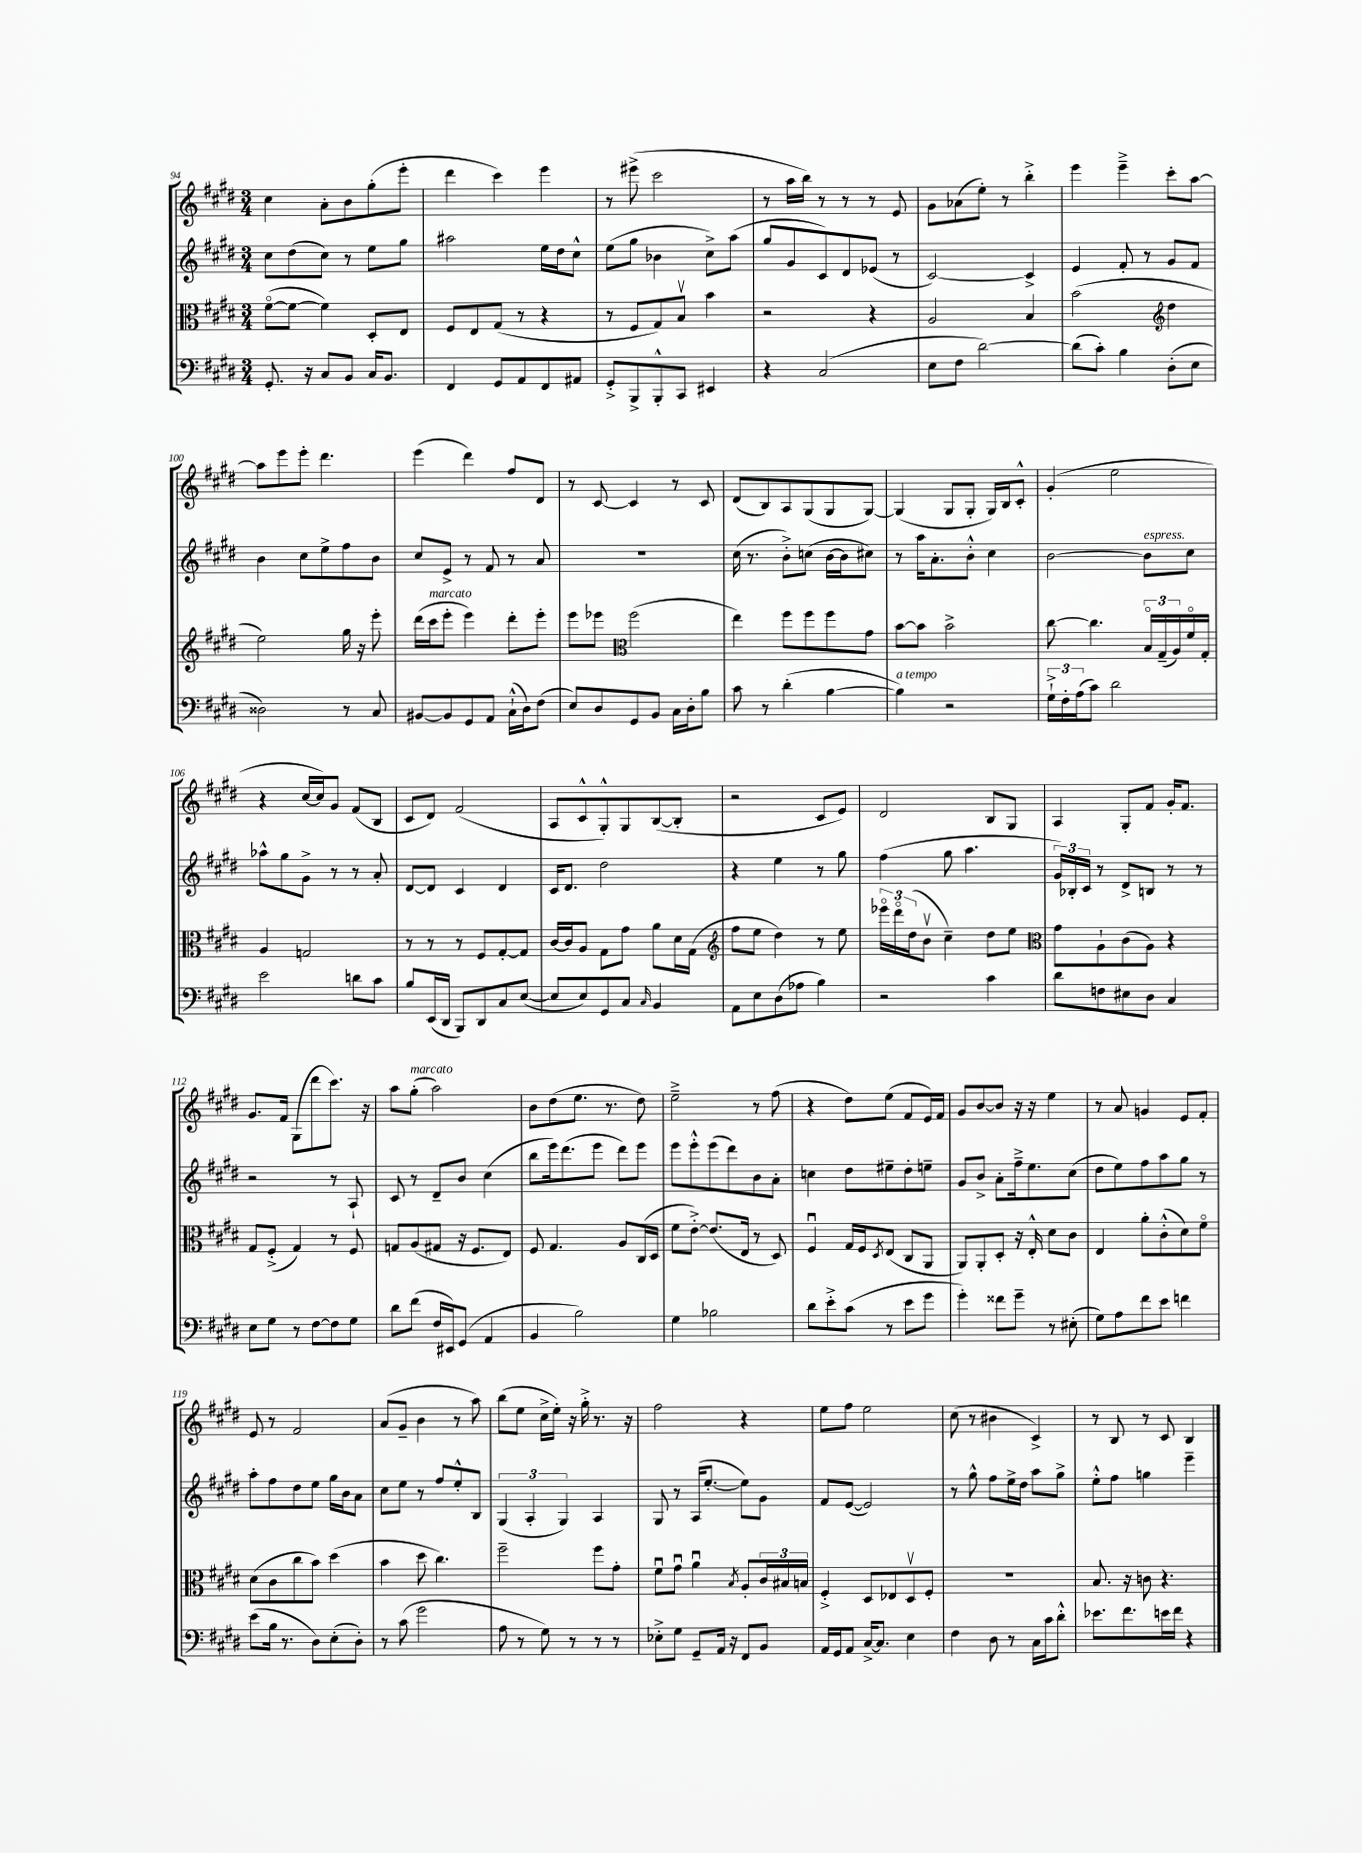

**kern	**kern	**kern	**kern
*part4	*part3	*part2	*part1
*staff4	*staff3	*staff2	*staff1
*clefF4	*clefC3	*clefG2	*clefG2
*k[f#c#g#d#]	*k[f#c#g#d#]	*k[f#c#g#d#]	*k[f#c#g#d#]
*M3/4	*M3/4	*M3/4	*M3/4
=94	=94	=94	=94
8.GG#'/	([8f#\L	8cc#\L	4cc#\
.	8f#\J_	(8dd#\	.
16r	.	.	.
8C#/L	4f#\])	8cc#\J)	8a'\L
8BB/J	.	8r	8b\
16C#/KL	8D#'/L	8ee\L	(8gg#'\
8.BB/J	.	.	.
.	8E/J	8gg#\J	8eee'\J
=95	=95	=95	=95
4FF#/	8F#/L	2aa#X\	4ddd#\
.	8E/	.	.
8GG#/L	(8G#/J	.	4ccc#\)
8AA/	8r	.	.
8FF#/	4r	16ee\LL	4eee\
.	.	16dd#\J	.
8AA#X/J	.	8cc#^^\J	.
=96	=96	=96	=96
8GG#'^/L	8r	(8ee\L	8r
8BBB^/	8F#/L	8gg#\J	(8eee#X^\
8BBB'^^/	8G#/)	4b-X\	2ccc#\
8CC#/J	8Bv/J	.	.
4EE#X/	4b\	8cc#^\L)	.
.	.	(8aa\J	.
=97	=97	=97	=97
4r	2r	8gg#/L	8r
.	.	8g#/	16aa\LL
.	.	.	16bb\JJ)
(2C#/	.	8c#/)	8r
.	.	8d#/	8r
.	4r	(8e-X/J	8r
.	.	8r	8e/
=98	=98	=98	=98
8E\L	2A/	[2c#/)	8g#\L
8F#\J	.	.	(8a-X\
[2d#\)	.	.	8ee'\J)
.	.	.	8r
.	4B/	4c#^/]	4bb'^\
=99	=99	=99	=99
(8d#\L]	(2b\	4e/	4eee\
8c#'\J)	.	.	.
4B\	.	8f#'/	4eee~^\
.	.	8r	.
*	*clefG2	*	*
(8D#'\L	4dd#\	8g#/L	8ccc#'\L
8E\J	.	8f#/J	[8aa\J
!!LO:LB:g=z
=100	=100	=100	=100
2D##X\)	2ee\)	4b\	8aa\L]
.	.	.	8eee\
.	.	8cc#\L	8eee'\J
.	.	8ee^\	4.ddd#\
8r	16gg#\	8ff#\	.
.	16r	.	.
8C#/	8eee'\	8b\J	.
=101	=101	=101	=101
[8BB#X/L	(16ddd#\LL	8cc#/L	(4eee\
!	!LO:TX:a:i:t=marcato	!	!
.	16ccc#\J	.	.
8BB#/]	8eee'\J	8e^/J	.
8GG#/	4eee\)	8r	4ddd#\)
8AA/J	.	8f#/	.
(16C#`^^\LL	8ddd#'\L	8r	8ff#/L
16D#\J)	.	.	.
(8F#\J	8eee'\J	8a/	8d#/J
=102	=102	=102	=102
8E/L)	8eee\L	2.r	8r
8D#/	8eee-X\J	.	[8c#/
*	*clefC3	*	*
8GG#/	(2ff#\	.	4c#/]
8BB/J	.	.	.
16C#\LL	.	.	8r
16D#'\J	.	.	.
8B\J	.	.	8c#/
=103	=103	=103	=103
8c#\	4ee\)	(16cc#\	(8d#/L
.	.	8.r	.
8r	.	.	8B/)
(4d#'\	8ff#\L	8b'^\L)	8A/
.	8ff#\	(8ccn\J	(8G#/
[4B\	8ff#\	[16b\LL	8G#/
.	.	16b\J]	.
.	8g#\J	8cc#X\J)	[8G#/J)
=104	=104	=104	=104
!LO:TX:a:i:t=a tempo	!	!	!
4B\])	[8b\L	8r	(4G#/]
.	8b\J]	16aa\KL	.
.	.	8.a'\	.
2r	2b^\	.	8G#/L
.	.	8b'^^\J	8G#'/J
.	.	4cc#\	16G#/LL)
.	.	.	16B/J
.	.	.	8c#'^^/J
=105	=105	=105	=105
24G#`^\LL	[8cc#\	[2b\	(4g#'/
24F#'\	.	.	.
(24A\J	.	.	.
8c#\J)	4.cc#\]	.	.
2d#\	.	.	2ee\
!	!	!LO:TX:a:i:t=espress.	!
.	24B/LL	8b\L]	.
.	(24G#~/	.	.
.	24A/)	.	.
.	16f#/	8cc#\J	.
.	16G#'/JJ	.	.
!!LO:LB:g=z
=106	=106	=106	=106
2e\	4A/	8aa-X^^\L	4r
.	.	8gg#\	.
.	2Gn/	8g#^\J	[16cc#/LL
.	.	.	16cc#/J])
.	.	8r	8g#/J
8dn\L	.	8r	(8f#/L
8c#\J	.	8a'/	8B/J
=107	=107	=107	=107
8B/L	8r	[8d#/L	8c#/L
(16EE/L	8r	8d#/J]	8d#/J)
16DD#/JJ	.	.	.
8BBB/L)	8r	4c#/	(2f#/
8DD#/	8F#/L	.	.
8C#/	[8G#'/	4d#/	.
([8E/J	8G#/J]	.	.
=108	=108	=108	=108
8E/L]	[16c#/LL	16c#/KL	8A/L
.	16c#/J]	8.d#/J	.
8E/)	8A/J	.	8c#^^/
8GG#/	8G#\L	2dd#\	8G#'^^/)
8C#/J	8g#\J	.	8G#/
16qqC#/	.	.	.
4BB/	8a\L	.	([8B/
.	16d#\L	.	8B'/J]
.	(16G#\JJ	.	.
=109	=109	=109	=109
*	*clefG2	*	*
8AA\L	8ff#\L	4r	2r
8E\	8ee\J	.	.
(8D#\	4dd#\)	4ee\	.
8A-X\J	.	.	.
4B\)	8r	8r	8c#/L
.	8ee\	8gg#\	8e/J)
=110	=110	=110	=110
2r	24eee-X\LL	(4ff#\	2d#/
.	24ddd#\	.	.
.	(24dd#\J	.	.
.	8bv\J	.	.
.	4cc#~\)	8gg#\	.
.	.	4.aa\	.
4c#\	8dd#\L	.	8B/L
.	8ee\J	.	8G#/J
=111	=111	=111	=111
*	*clefC3	*	*
8d#\L	8g#\L	24g#/LL)	4A/
.	.	24B-X'/	.
.	.	24c#/JJ	.
8Fn\	8A`\	8r	.
8E#X\	(8c#\	8d#^/L	8G#'/L
8D#\J	8A\J)	8Bn/J	8f#/J
4C#/	4r	8r	16g#'/KL
.	.	.	8.f#/J
.	.	8r	.
!!LO:LB:g=z
=112	=112	=112	=112
8E\L	8G#/L	2r	8.g#/L
8G#\J	(8F#'^/J	.	.
.	.	.	16f#/Jk
8r	4G#/)	.	(8G#\L
[8F#\L	.	.	8ddd#\
8F#\]	8r	8r	8.ccc#\J)
8G#\J	8F#/	8A`/	.
.	.	.	16r
=113	=113	=113	=113
8d#\L	8Gn/L	8c#/	8aa\L
!	!	!	!LO:TX:a:i:t=marcato
(8f#\J	(8A/	8r	(8gg#'\J
16F#/LL	8G#X/J	8d#~/L	2aa\)
16EE#X/J)	.	.	.
(8GG#/J	16r	8b/J	.
.	8.F#/L	.	.
4AA/	.	(4cc#\	.
.	8E/J)	.	.
=114	=114	=114	=114
4BB/	8F#/	8bb\L	8b\L
.	4.G#/	16eee\k)	(8dd#\
.	.	(8.ddd#\	.
2B\)	.	.	8.ee\J
.	.	8eee\J	.
.	.	.	8.r
.	8A/L	8ddd#\L)	.
.	(16C#/L	8eee\J	8dd#\)
.	16D#/JJ	.	.
=115	=115	=115	=115
4G#\	8f#\L	8eee\L	2ee~^\
.	[8e'^\J)	8eee'^^\	.
2B-X\	(8.e/L]	(8eee\	.
.	.	8ddd#\)	.
.	16E/Jk	.	.
.	8r	8b\	8r
.	8D#/)	8a'\J	(8ff#\
=116	=116	=116	=116
8d#\L	4F#u/	4ccn\	4r
8e'^\	.	.	.
(8c#\J	16G#/LL	8dd#\L	8dd#\L)
.	16F#/J	.	.
.	8qD#/	.	.
8r	(8E/J	8ee#X~\	(8ee\J
8e\L	8C#/L	8dd#'\	8f#/L
8g#\J	8AA/J	8een~\J	16e/L)
.	.	.	16f#/JJ
=117	=117	=117	=117
4g#'\)	8AA/L)	8g#/L	8g#/L
.	8AA'/	8b^/J	[8b/
8f##X\L	8D#'/J	8a'\L	8b/J]
8g#~\J	16r	16ff#~^\k	16r
.	16E'^^/	8.ee\	16r
8r	8d#\L	.	4ee\
(8E#X'\	8c#\J	(8cc#\J	.
=118	=118	=118	=118
8G#\L)	4E/	8dd#\L	8r
8A\	.	8ee\)	8a/
8f#\	8a'\L	8ff#\	4gn/
8e\J	(8c#'^^\	8aa\	.
4fn\	8d#\)	8gg#\J	8e/L
.	8f#\J	8r	8f#'/J
!!LO:LB:g=z
=119	=119	=119	=119
(8e\L	(8d#\L	8aa'\L	8e/
16B\Jk	8c#\	8ff#\	8r
8.r	.	.	.
.	8cc#\	8dd#\	2f#/
8D#\L)	8b\J)	8ee\J	.
(8E'\	(4dd#\	16gg#\LL	.
.	.	16b\J	.
8D#'\J)	.	8a\J	.
=120	=120	=120	=120
8r	4b\	8cc#\L	(8a/L
(8c#\	.	8ee\J	8g#~/J
2g#\	8dd#\	8r	4b\
.	4.cc#\)	8ff#/L	.
.	.	8ee'^^/	8r
.	.	8B/J	8aa\)
=121	=121	=121	=121
8A\	2ff#~\	(6G#/	(8bb\L
8r	.	.	8ee\J
.	.	6A'/	.
8G#\)	.	.	16cc#^\LL
.	.	.	16ee'\JJ)
.	.	6G#/)	.
8r	.	.	16r
.	.	.	16gg#'^\
8r	8ff#\L	4A/	8.r
8r	8g#'\J	.	.
.	.	.	16r
=122	=122	=122	=122
8E-X'^\L	8f#u\L	8G#/	2ff#\
8G#\J	8g#u\J	8r	.
8GG#~/L	4au\	(16A/KL	.
.	.	[8.ee'/J	.
16AA/Jk	.	.	.
16r	.	.	.
.	8qB/	.	.
8FF#/L	8A'/L	8ee\L])	4r
8BB/J	24c#/L	8g#\J	.
.	24B#X/	.	.
.	24Bn/JJ	.	.
=123	=123	=123	=123
16AA/LL	4F#'^/	8f#/L	8ee\L
16GG#/J	.	.	.
8AA/J	.	([8e/J	8ff#\J
[16C#^/KL	8D#/L	2e/])	2ee\
8.C#/J]	.	.	.
.	8E-X/	.	.
4E\	8D#v/	.	.
.	8F#'/J	.	.
=124	=124	=124	=124
4F#\	2.r	8r	(8cc#\
.	.	8gg#^^\	8r
8D#\	.	8ff#\L	4b#X\
8r	.	16ee^\L	.
.	.	16dd#\JJ	.
16C#\LL	.	8aa\L	4c#^/)
16c#\J	.	.	.
8d#'^^\J	.	8gg#^\J	.
=125	=125	=125	=125
8.e-X\L	8.B/	8ee'^^\L	8r
.	.	8ff#\J	8B/
8.f#\	16r	.	.
.	8cn\	4ggn\	8r
16en\L	4.r	.	8c#/
16f#\JJ	.	.	.
4r	.	4eee~\	4B/
==	==	==	==
*-	*-	*-	*-
